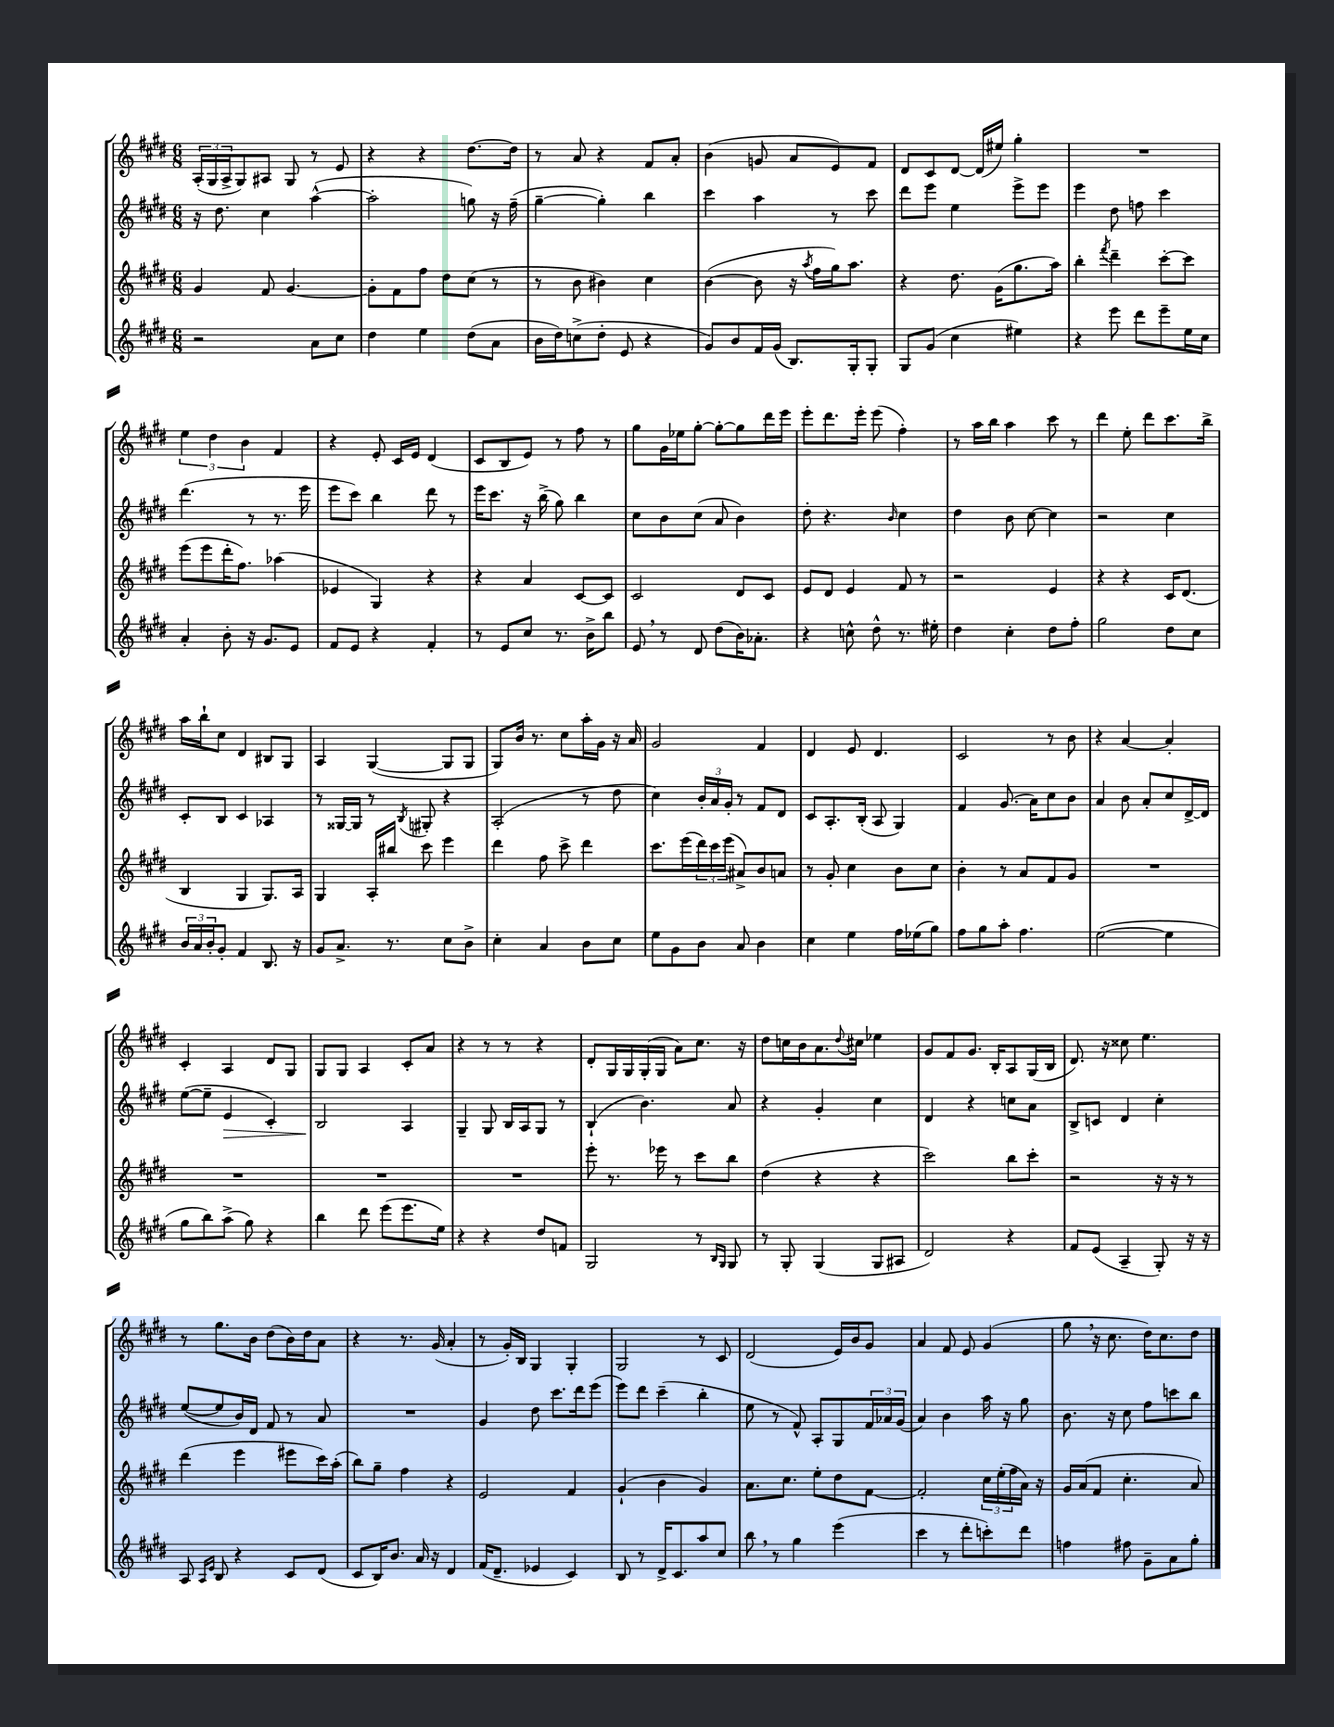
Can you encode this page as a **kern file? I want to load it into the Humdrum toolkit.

**kern	**kern	**kern	**kern
*staff4	*staff3	*staff2	*staff1
*clefG2	*clefG2	*clefG2	*clefG2
*k[f#c#g#d#]	*k[f#c#g#d#]	*k[f#c#g#d#]	*k[f#c#g#d#]
*M6/8	*M6/8	*M6/8	*M6/8
2r	4g#/	16r	(24A'/LL
.	.	.	24G#/
.	.	8.dd#\	.
.	.	.	24A^/J
.	.	.	8G#/)
.	8f#/	4cc#\	8A#/J
.	[4.g#/	.	8G#/
8a\L	.	([4aa^^\	8r
8cc#\J	.	.	8e/
=	=	=	=
4dd#\	8g#'\]L	2aa'\]	4r
.	8f#\	.	.
4ee\	8ff#\J	.	4r
.	8dd#\L	.	.
(8dd#\L	(8cc#\J	8gg\)	[8.dd#\L
8a\J	8r	16r	.
.	.	(16ff#~\	16dd#\]Jk
=	=	=	=
16b\LL	8r	[4gg#~\	8r
16dd#\J)	.	.	.
(8cc^\	8b\	.	8a/
8dd#'\J	4b#\)	4gg#'\])	4r
8e/	.	.	.
4r	4cc#\	4bb\	8f#/L
.	.	.	8a'/J
=	=	=	=
8g#/L)	([4b\	4ccc#\	(4b\
8b/	.	.	.
16f#/L	8b\]	4aa\	8g/
(16g#/JJ	.	.	.
8.B/L)	16r	.	8a/L
.	8qaa/	.	.
.	16ff#\LL	.	.
.	16gg#\J)	8r	8e/)
16G#'/k	8.aa\J	.	.
8G#'/J	.	8ccc#\	8f#/J
=	=	=	=
8G#/L	4r	8ddd#\L	8d#/L
(8g#/J	.	8eee\J	8c#/
4cc#\	8.dd#\	4ee\	[8d#/J
.	.	.	(16d#/]LL
.	(16g#\LK	.	16ee#/JJ)
4ee#\)	8.gg#\	8eee^\L	4gg#'\
.	.	8eee\J	.
.	16aa\Jk)	.	.
=	=	=	=
4r	4bb'\	4eee\	2.r
.	8qfff#/	.	.
8eee\	4ddd#~\	8dd#\	.
8ddd#\L	.	8ff\	.
8eee~\	[8ccc#'\L	4ccc#\	.
16ee\L	8ccc#\]J	.	.
16cc#\JJ	.	.	.
=	=	=	=
4a'/	(8eee\L	(4.ddd#\	6ee\
.	8eee\	.	.
.	.	.	6dd#\
8b'\	16ddd#'\K	.	.
.	8.ff#\J)	.	.
.	.	.	6b\
16r	.	8r	.
8.g#/L	.	.	.
.	(4aa-\	8.r	4f#/
8e/J	.	.	.
.	.	16eee\	.
=	=	=	=
8f#/L	4e-/	8eee\L	4r
8e/J	.	8ccc#\J)	.
4r	4G#/)	4bb\	8e'/
.	.	.	16c#/LL
.	.	.	16e/JJ
4f#'/	4r	8ddd#\	(4d#/
.	.	8r	.
=	=	=	=
8r	4r	16eee\LK	8c#/L
.	.	8.ccc#\J	.
8e/L	.	.	8B/
8cc#/J	4a/	16r	8e/J)
.	.	(16bb^\	.
8.r	.	8gg#\)	8r
.	[8c#/L	4bb\	8ff#\
16b^\LK	.	.	.
8bb\J	8c#/]J	.	8r
=	=	=	=
8e/	2c#/	8cc#\L	8gg#\L
8r	.	8b\	16g#\L
.	.	.	16ee-\J
8d#/	.	(8cc#\J	[8gg#'\J
(8dd#\L	.	8a/	8gg#'\_L
16b\K)	8d#/L	4b\)	8gg#\]
8.a-'\J	.	.	.
.	8c#/J	.	16ddd#\L
.	.	.	16eee\JJ
=	=	=	=
4r	8e/L	8dd#'\	8eee'\L
.	8d#/J	4.r	8.ddd#\
8cc^^\	4e/	.	.
.	.	.	16eee'\Jk
8dd#^^\	.	.	(8eee\
.	.	16qqb/	.
8.r	8f#/	4cc#\	4ff#'\)
.	8r	.	.
16ee#'\	.	.	.
=	=	=	=
4dd#\	2r	4dd#\	8r
.	.	.	16aa\LL
.	.	.	16bb\JJ
4cc#'\	.	8b\	4aa\
.	.	[8cc#\	.
8dd#\L	4e/	4cc#\]	8ccc#\
8ff#'\J	.	.	8r
=	=	=	=
2gg#\	4r	2r	4ddd#\
.	4r	.	8ee'\
.	.	.	8ddd#\L
8dd#\L	16c#/LK	4cc#\	8.ccc#\
.	(8.d#/J	.	.
8cc#\J	.	.	.
.	.	.	16bb^\Jk
=	=	=	=
24b/LL	4B/	8c#'/L	16aa\LL
24a/	.	.	.
.	.	.	16bb`\J
24b'/J	.	.	.
8g#'/J	.	8B/J	8cc#\J
4f#/	4G#/	4c#/	4d#/
8.B/	8.G#/L)	4A-/	8B#/L
.	.	.	8G#/J
16r	16A/Jk	.	.
=	=	=	=
8g#/L	4G#/	8r	4A/
8.a^/J	.	[16G##/LL	.
.	.	16G##/]JJ	.
.	16A'/LL	8r	([4G#/
8.r	16bb#/JJ	.	.
.	.	8qB/	.
.	8ccc#\	8G#'/	.
8cc#\L	4eee\	4r	8G#/]L
8b^\J	.	.	8G#/J
=	=	=	=
4cc#'\	4ddd#\	(2A'/	8G#/L)
.	.	.	16b/Jk
.	.	.	8.r
4a/	8ff#\	.	.
.	8ccc#^\	.	8cc#\L
8b\L	4ddd#\	8r	16aa'\L
.	.	.	16g#\JJ
8cc#\J	.	8dd#\	16r
.	.	.	16a/
=	=	=	=
8ee\L	8.ccc#\L	4cc#\)	2g#/
8g#\	.	.	.
.	(16eee\L	.	.
8b\J	24ddd#\)	24b'/LL	.
.	24ccc#\	24a/	.
.	(24eee\JJ	24g#'/JJ	.
8a/	8a#^/L)	8r	.
4b\	8b/	8f#/L	4f#/
.	8a/J	8d#/J	.
=	=	=	=
4cc#\	8r	8c#/L	4d#/
.	8g#'/	8.A'/	.
4ee\	4cc#\	.	8e/
.	.	(16B'/Jk	.
.	.	8A/	4.d#/
16ff#\LL	8b\L	4G#/)	.
(16ee-\J	.	.	.
8gg#\J)	8cc#\J	.	.
=	=	=	=
8ff#\L	4b'\	4f#/	2c#/
8gg#\	.	.	.
8aa'\J	8r	(8.g#/	.
4.ff#\	8a/L	.	.
.	.	16a\LK)	.
.	8f#/	8cc#\	8r
.	8g#/J	8b\J	8b\
=	=	=	=
([2ee\	2.r	4a/	4r
.	.	8b\	[4a/
.	.	8a'/L	.
4ee\]	.	8cc#/	4a'/]
.	.	[16d#^/L	.
.	.	16d#/]JJ	.
=	=	=	=
8gg#\L	2.r	([8ee\L	4c#'/
8bb\)	.	8ee~\]J	.
(8aa^\J	.	4e/	4A/
8gg#\)	.	.	.
4r	.	4c#'/)	8d#/L
.	.	.	8G#/J
=	=	=	=
4bb\	2.r	2B/	8G#/L
.	.	.	8G#/J
8ddd#\	.	.	4A/
(8eee\L	.	.	.
8.eee\	.	4A/	8c#'/L
.	.	.	8a/J
16ee\Jk)	.	.	.
=	=	=	=
4r	2.r	4G#~/	4r
4r	.	8G#/	8r
.	.	16B/LL	8r
.	.	16A/J	.
8dd#/L	.	8G#/J	4r
8f/J	.	8r	.
=	=	=	=
2G#/	8eee'\	(4B`/	8d#'/L
.	8.r	.	16G#/L
.	.	.	16G#/
.	.	4.b\)	(16G#'/
.	16eee-\	.	16G#/JJ
.	8r	.	8a\L)
8r	8ccc#\L	.	8.cc#\J
16qqB/LL	.	.	.
16qqG#/JJ	.	.	.
8G#/	8bb\J	8a/	.
.	.	.	16r
=	=	=	=
8r	(4dd#\	4r	8dd#\L
8G#'/	.	.	16cc\L
.	.	.	16b\J
(4G#/	4r	4g#'/	8.a\
.	.	.	8qqdd#/
.	.	.	16cc#\Jk
8G#/L	4r	4cc#\	4ee-\
8A#/J	.	.	.
=	=	=	=
2d#/)	2ccc#\)	4d#/	8g#/L
.	.	.	8f#/
.	.	4r	8.g#/J
.	.	.	16B'/LK
4r	8bb\L	8cc\L	8A/
.	8ccc#'\J	8a\J	(16G#/L
.	.	.	16B/JJ
=	=	=	=
8f#/L	2r	8B^/L	8.d#/)
(8e/J	.	8c/J	.
.	.	.	16r
4A~/	.	4d#/	8cc##\
.	.	.	4.ee\
8G#'/)	16r	4cc#'\	.
.	16r	.	.
16r	8r	.	.
16r	.	.	.
=	=	=	=
8A/	(4ddd#\	([8ee/L	8r
16qqA/LL	.	.	.
16qqe/JJ	.	.	.
8B/	.	8ee/]	8.gg#\L
4r	4eee\	16b/L)	.
.	.	16d#/JJ	16b\Jk
.	.	8f#/	(8dd#\L
8c#/L	8eee#\L	8r	16b\L)
.	.	.	16dd#\J
(8d#/J	16ccc#\L)	8a/	8a\J
.	(16aa'\JJ	.	.
=	=	=	=
8c#/L	8bb\L)	2.r	4r
16B/K)	8gg#~\J	.	.
8.b/J	.	.	.
.	4ff#\	.	8.r
16a/	.	.	.
16r	.	.	(16g#/
4d#/	4r	.	4a'/
=	=	=	=
(16f#/LK	2e/	4g#/	8r
8.d#~/J	.	.	.
.	.	.	16g#'/LL)
.	.	.	16B/JJ
4e-/	.	8dd#\	4G#/
.	.	8.ccc#\L	.
4c#/)	4f#/	.	4G#'/
.	.	16ddd#\k	.
.	.	(8eee\J	.
=	=	=	=
8B/	(4g#`/	8eee\L)	2G#/
8r	.	8ddd#\J	.
16d#^/LK	4b\	(4ccc#~\	.
8.c#/	.	.	.
8aa/	4g#/)	4bb'\	8r
8cc#/J	.	.	8c#/
=	=	=	=
8bb\	8.a\L	8ee\	(2d#/
8r	.	8r	.
.	8.cc#\J	.	.
4gg#\	.	8f#^^/)	.
.	8ee'\L	8A'/L	.
(4eee\	8dd#\	8G#/	16e/LL)
.	.	.	16b/J
.	[8f#\J	24f#/L	8g#/J
.	.	24a-/	.
.	.	(24g#/JJ	.
=	=	=	=
4ccc#\	2f#'/]	4a/)	4a/
8r	.	4b\	8f#/
8ddd#'\L	.	.	8e/
8ccc'\)	24cc#\LL	16aa\	(4g#/
.	(24ee'\	.	.
.	.	16r	.
.	24ff#\	.	.
8ddd#\J	16a\JJ)	8gg#\	.
.	16r	.	.
=	=	=	=
4ff\	16g#/LL	8.b\	8gg#\
.	(16a/J	.	.
.	8f#/J	.	16r
.	.	16r	8.cc#\
8ff#\	4.cc#'\	8cc#\	.
8g#~\L	.	8ff#\L	16dd#\LK)
.	.	.	8.cc#\
8a\	.	8ccc\	.
8gg#'\J	8a/)	8bb\J	8dd#\J
==	==	==	==
*-	*-	*-	*-
